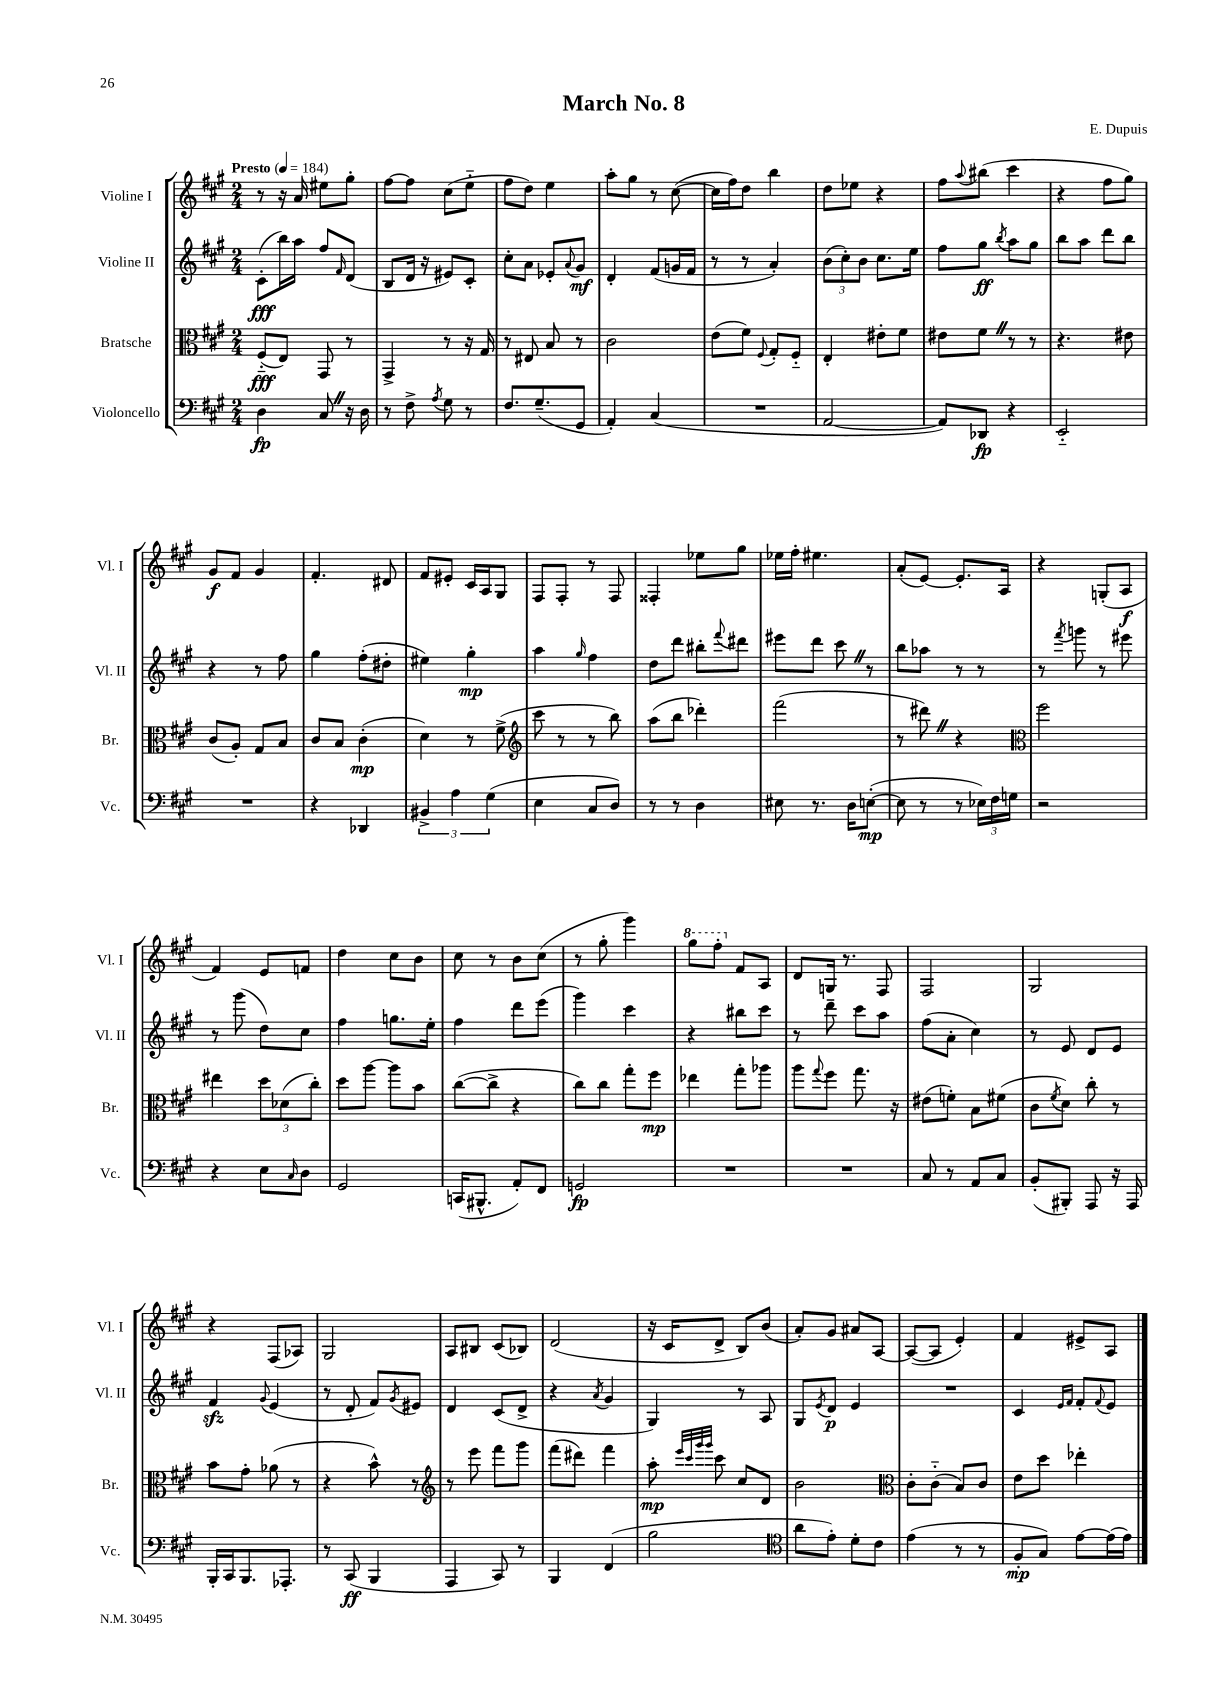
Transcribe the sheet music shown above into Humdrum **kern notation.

**kern	**dynam	**kern	**dynam	**kern	**dynam	**kern	**dynam
*part4	*part4	*part3	*part3	*part2	*part2	*part1	*part1
*staff4	*staff4	*staff3	*staff3	*staff2	*staff2	*staff1	*staff1
*I"Violoncello	*	*I"Bratsche	*	*I"Violine II	*	*I"Violine I	*
*I'Vc.	*	*I'Br.	*	*I'Vl. II	*	*I'Vl. I	*
*clefF4	*	*clefC3	*	*clefG2	*	*clefG2	*
*k[f#c#g#]	*	*k[f#c#g#]	*	*k[f#c#g#]	*	*k[f#c#g#]	*
*M2/4	*	*M2/4	*	*M2/4	*	*M2/4	*
*MM184	*	*MM184	*	*MM184	*	*MM184	*
=1	=1	=1	=1	=1	=1	=1	=1
!	!	!	!	!	!	!LO:TX:a:B:t=Presto	!
4D\	fp	(8F#/L	fff	(8c#'\L	fff	8r	.
.	.	8E/J)	.	16bb\L)	.	16r	.
.	.	.	.	16aa\JJ	.	16a/	.
8C#Z/	.	8GG#/	.	8ff#/L	.	8ee#X\L	.
.	.	.	.	16qqf#/	.	.	.
16r	.	8r	.	(8d/J	.	8gg#'\J	.
16D\	.	.	.	.	.	.	.
=2	=2	=2	=2	=2	=2	=2	=2
8r	.	4GG#^/	.	8B/L	.	[8ff#\L	.
8F#^\	.	.	.	16d/Jk	.	8ff#\J]	.
.	.	.	.	16r	.	.	.
8qA/	.	.	.	.	.	.	.
8G#\	.	8r	.	8e#X/L)	.	(8cc#\L	.
8r	.	16r	.	8c#'/J	.	8ee\J	.
.	.	16G#/	.	.	.	.	.
=3	=3	=3	=3	=3	=3	=3	=3
8.F#/L	.	8r	.	8cc#'\L	.	8ff#\L	.
.	.	8E#X/	.	8a\J	.	8dd\J)	.
(8.G#~/	.	.	.	.	.	.	.
.	.	8B/	.	8e-X'/L	.	4ee\	.
.	.	.	.	8qqa/	.	.	.
8GG#/J	.	8r	.	8g#/J	mf	.	.
=4	=4	=4	=4	=4	=4	=4	=4
4AA'/)	.	2c#\	.	4d'/	.	8aa'\L	.
.	.	.	.	.	.	8gg#\J	.
(4C#/	.	.	.	(8f#/L	.	8r	.
.	.	.	.	16gn/L	.	([8cc#\	.
.	.	.	.	16f#/JJ	.	.	.
=5	=5	=5	=5	=5	=5	=5	=5
2r	.	(8e\L	.	8r	.	16cc#\LL]	.
.	.	.	.	.	.	16ff#\J)	.
.	.	8f#\J)	.	8r	.	8dd\J	.
.	.	8qqF#/	.	.	.	.	.
.	.	8G#'/L	.	4a'/)	.	4bb\	.
.	.	8F#/J	.	.	.	.	.
=6	=6	=6	=6	=6	=6	=6	=6
[2AA/	.	4E'/	.	(12b\L	.	8dd\L	.
.	.	.	.	12cc#'\)	.	.	.
.	.	.	.	.	.	8ee-X\J	.
.	.	.	.	12b\J	.	.	.
.	.	8e#X'\L	.	8.cc#\L	.	4r	.
.	.	8f#\J	.	.	.	.	.
.	.	.	.	16ee\Jk	.	.	.
=7	=7	=7	=7	=7	=7	=7	=7
8AA/L])	.	8e#X\L	.	8ff#\L	.	8ff#\L	.
.	.	.	.	.	.	8qqaa/	.
8DD-X/J	fp	8f#Z\J	.	8gg#\J	ff	(8bb#X\J	.
.	.	.	.	8qbb/	.	.	.
4r	.	8r	.	8aa\L	.	4ccc#\	.
.	.	8r	.	8gg#\J	.	.	.
=8	=8	=8	=8	=8	=8	=8	=8
2EE/	.	4.r	.	8bb\L	.	4r	.
.	.	.	.	8aa\J	.	.	.
.	.	.	.	8ddd\L	.	8ff#\L	.
.	.	8e#X\	.	8bb\J	.	8gg#\J)	.
!!LO:LB:g=z
=9	=9	=9	=9	=9	=9	=9	=9
2r	.	(8c#/L	.	4r	.	8g#/L	f
.	.	8A'/J)	.	.	.	8f#/J	.
.	.	8G#/L	.	8r	.	4g#/	.
.	.	8B/J	.	8ff#\	.	.	.
=10	=10	=10	=10	=10	=10	=10	=10
4r	.	8c#/L	.	4gg#\	.	4.f#'/	.
.	.	8B/J	.	.	.	.	.
4DD-X/	.	(4c#'\	mp	(8ff#'\L	.	.	.
.	.	.	.	8dd#X'\J	.	8d#X/	.
=11	=11	=11	=11	=11	=11	=11	=11
6BB#X^/	.	4d\)	.	4ee#X\)	.	8f#/L	.
.	.	.	.	.	.	8e#X'/J	.
6A\	.	.	.	.	.	.	.
.	.	8r	.	4gg#'\	mp	16c#/LL	.
.	.	.	.	.	.	16A/J	.
(6G#\	.	.	.	.	.	.	.
.	.	(8f#^\	.	.	.	8G#/J	.
=12	=12	=12	=12	=12	=12	=12	=12
*	*	*clefG2	*	*	*	*	*
4E\	.	8ccc#\	.	4aa\	.	8F#/L	.
.	.	8r	.	.	.	8F#'/J	.
.	.	.	.	16qqgg#/	.	.	.
8C#/L	.	8r	.	4ff#\	.	8r	.
8D/J)	.	8bb\)	.	.	.	8F#/	.
=13	=13	=13	=13	=13	=13	=13	=13
8r	.	(8aa\L	.	8dd\L	.	4F##X'/	.
8r	.	8bb\J	.	8ddd\J	.	.	.
4D\	.	4ddd-X'\)	.	8bb#X'\L	.	8ee-X\L	.
.	.	.	.	8qqfff#/	.	.	.
.	.	.	.	8ddd#X\J	.	8gg#\J	.
=14	=14	=14	=14	=14	=14	=14	=14
8E#X\	.	(2fff#\	.	8eee#X\L	.	16ee-X\LL	.
.	.	.	.	.	.	16ff#'\JJ	.
8.r	.	.	.	8ddd\J	.	4.ee#X\	.
.	.	.	.	8ccc#Z\	.	.	.
16D\KL	.	.	.	.	.	.	.
([8En'\J	mp	.	.	8r	.	.	.
=15	=15	=15	=15	=15	=15	=15	=15
8E\]	.	8r	.	8bb\L	.	(8a'/L	.
8r	.	8ddd#XZ\)	.	8aa-X\J	.	[8e/J)	.
8r	.	4r	.	8r	.	8.e'/L]	.
24E-X\LL)	.	.	.	8r	.	.	.
24F#\	.	.	.	.	.	.	.
.	.	.	.	.	.	16A/Jk	.
24Gn\JJ	.	.	.	.	.	.	.
=16	=16	=16	=16	=16	=16	=16	=16
*	*	*clefC3	*	*	*	*	*
2r	.	2ff#\	.	8r	.	4r	.
.	.	.	.	8qfff#/	.	.	.
.	.	.	.	8gggn\	.	.	.
.	.	.	.	8r	.	(8Gn'/L	.
.	.	.	.	8eee#X\	.	8A/J	f
!!LO:LB:g=z
=17	=17	=17	=17	=17	=17	=17	=17
4r	.	4ee#X\	.	8r	.	4f#/)	.
.	.	.	.	(8ggg#\	.	.	.
8E\L	.	12dd\L	.	8dd\L)	.	8e/L	.
.	.	(12d-X\	.	.	.	.	.
16qqC#/	.	.	.	.	.	.	.
8D\J	.	.	.	8cc#\J	.	8fn/J	.
.	.	12cc#'\J)	.	.	.	.	.
=18	=18	=18	=18	=18	=18	=18	=18
2GG#/	.	8dd\L	.	4ff#\	.	4dd\	.
.	.	[8aa\J	.	.	.	.	.
.	.	8aa\L]	.	8.ggn\L	.	8cc#\L	.
.	.	8b\J	.	.	.	8b\J	.
.	.	.	.	16ee'\Jk	.	.	.
=19	=19	=19	=19	=19	=19	=19	=19
(16CCn/KL	.	([8cc#\L	.	4ff#\	.	8cc#\	.
8.BBB#X^^/J	.	.	.	.	.	.	.
.	.	8cc#^\J]	.	.	.	8r	.
8AA'/L)	.	4r	.	8ddd\L	.	8b\L	.
8FF#/J	.	.	.	(8eee\J	.	(8cc#\J	.
=20	=20	=20	=20	=20	=20	=20	=20
2GGn/	fp	8cc#\L)	.	4ggg#\)	.	8r	.
.	.	8cc#\J	.	.	.	8gg#'\	.
.	.	8gg#'\L	.	4ccc#\	.	4ggg#\)	.
.	.	8ff#\J	mp	.	.	.	.
=21	=21	=21	=21	=21	=21	=21	=21
*	*	*	*	*	*	*8va	*
2r	.	4ee-X\	.	4r	.	8ggg#\L	.
.	.	.	.	.	.	8fff#'\J	.
*	*	*	*	*	*	*X8va	*
.	.	8gg#'\L	.	8bb#X\L	.	8f#/L	.
.	.	8aa-X\J	.	8ccc#\J	.	8A/J	.
=22	=22	=22	=22	=22	=22	=22	=22
2r	.	8aa\L	.	8r	.	8d/L	.
.	.	8qqgg#/	.	.	.	.	.
.	.	8ff#\J	.	8ddd~\	.	16Gn/Jk	.
.	.	.	.	.	.	8.r	.
.	.	8.gg#\	.	8ccc#\L	.	.	.
.	.	.	.	8aa\J	.	8F#/	.
.	.	16r	.	.	.	.	.
=23	=23	=23	=23	=23	=23	=23	=23
8C#/	.	(8e#X\L	.	(8ff#\L	.	2F#/	.
8r	.	8fn'\J)	.	8a'\J	.	.	.
8AA/L	.	8B\L	.	4cc#\)	.	.	.
8C#/J	.	(8f#X\J	.	.	.	.	.
=24	=24	=24	=24	=24	=24	=24	=24
(8BB'/L	.	8c#\L	.	8r	.	2G#/	.
.	.	8qf#/	.	.	.	.	.
8BBB#X'/J)	.	8d\J)	.	8e/	.	.	.
8AAA/	.	8cc#'\	.	8d/L	.	.	.
16r	.	8r	.	8e/J	.	.	.
16AAA/	.	.	.	.	.	.	.
!!LO:LB:g=z
=25	=25	=25	=25	=25	=25	=25	=25
16BBB'/LL	.	8b\L	.	4f#zz/	.	4r	.
16CC#/J	.	.	.	.	.	.	.
8.BBB/	.	8g#'\J	.	.	.	.	.
.	.	.	.	8qqg#/	.	.	.
.	.	(8a-X\	.	(4e/	.	(8F#/L	.
8.AAA-X'/J	.	.	.	.	.	.	.
.	.	8r	.	.	.	8A-X/J)	.
=26	=26	=26	=26	=26	=26	=26	=26
8r	.	4r	.	8r	.	2G#/	.
(8CC#/	ff	.	.	8d'/	.	.	.
4BBB/	.	8b^^\)	.	8f#/L)	.	.	.
.	.	.	.	8qg#/	.	.	.
.	.	8r	.	8e#X/J	.	.	.
=27	=27	=27	=27	=27	=27	=27	=27
*	*	*clefG2	*	*	*	*	*
4AAA/	.	8r	.	4d/	.	8A/L	.
.	.	8eee\	.	.	.	8B#X/J	.
8CC#/)	.	8fff#\L	.	(8c#/L	.	(8c#/L	.
8r	.	8ggg#\J	.	8d^/J	.	8B-X/J)	.
=28	=28	=28	=28	=28	=28	=28	=28
4BBB/	.	(8fff#\L	.	4r	.	(2d/	.
.	.	8ddd#X\J)	.	.	.	.	.
.	.	.	.	8qa/	.	.	.
(4FF#/	.	4fff#\	.	4g#/	.	.	.
=29	=29	=29	=29	=29	=29	=29	=29
2B\	.	8aa'\	mp	4G#/)	.	16r	.
.	.	.	.	.	.	16c#/KL	.
.	.	32qqeee/LLL	.	.	.	.	.
.	.	32qqccc#/	.	.	.	.	.
.	.	32qqggg#/	.	.	.	.	.
.	.	32qqggg#/JJJ	.	.	.	.	.
.	.	8ccc#\	.	.	.	8d^/J	.
.	.	8cc#/L	.	8r	.	8B/L)	.
.	.	8d/J	.	8A/	.	(8b/J	.
=30	=30	=30	=30	=30	=30	=30	=30
*clefC4	*	*	*	*	*	*	*
8a\L	.	2b\	.	8G#/L	.	8a'/L)	.
.	.	.	.	8qe/	.	.	.
8e'\J)	.	.	.	8d/J	p	8g#/J	.
8d'\L	.	.	.	4e/	.	8a#X/L	.
8c#\J	.	.	.	.	.	[8A/J	.
=31	=31	=31	=31	=31	=31	=31	=31
*	*	*clefC3	*	*	*	*	*
(4e\	.	8c#'\L	.	2r	.	(8A/L_	.
.	.	(8c#\J	.	.	.	8A/J]	.
8r	.	8B/L)	.	.	.	4e'/)	.
8r	.	8c#/J	.	.	.	.	.
=32	=32	=32	=32	=32	=32	=32	=32
8F#'/L	mp	8e\L	.	4c#/	.	4f#/	.
8G#/J)	.	8dd\J	.	.	.	.	.
.	.	.	.	16qqe/LL	.	.	.
.	.	.	.	16qqf#/JJ	.	.	.
[8e\L	.	4ee-X'\	.	8f#'/L	.	8e#X^/L	.
.	.	.	.	8qqf#/	.	.	.
(16e\L]	.	.	.	8e/J	.	8A/J	.
16e\JJ)	.	.	.	.	.	.	.
==	==	==	==	==	==	==	==
*-	*-	*-	*-	*-	*-	*-	*-
